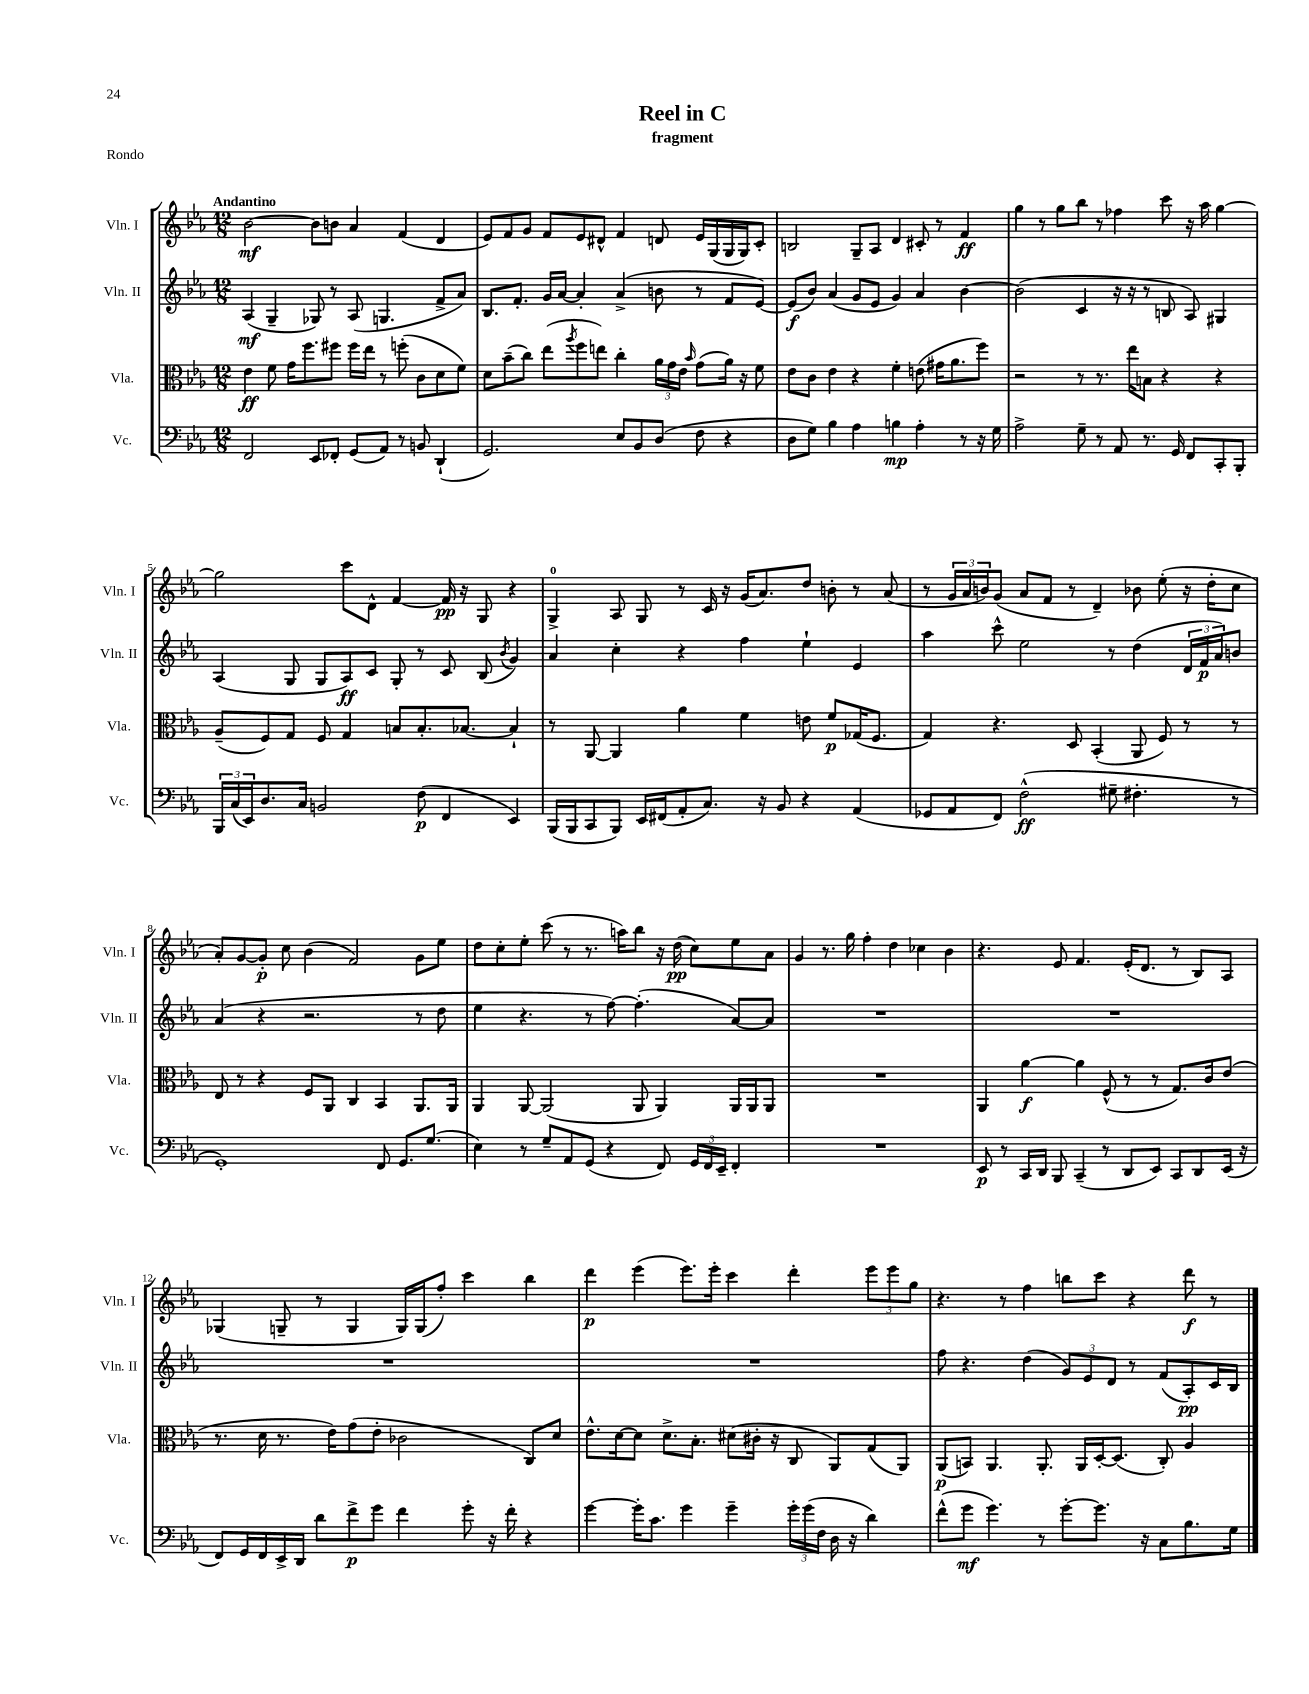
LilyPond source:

\header { title = "Reel in C" subtitle = "fragment" piece = "Rondo" }
<<
\new StaffGroup <<
\new Staff = "s0" \with { instrumentName = "Vln. I" shortInstrumentName = "Vln. I" } {
    \clef treble \key ees \major \numericTimeSignature \time 12/8 \tempo "Andantino"
    bes'2~\mf bes'8 b'8 aes'4 f'4( d'4 |
    ees'8) f'8 g'8 f'8 ees'8 dis'8-^ f'4 d'8 ees'16 g16( g16 g16) c'8-. |
    b2 g8-- aes8 d'4 cis'8-. r8 f'4\ff |
    g''4 r8 g''8 bes''8 r8 fes''4 c'''8 r16 aes''16 g''4~ |
    g''2 c'''8 d'8-^ f'4~ f'16\pp r16 g8 r4 |
    g4-0-> aes8 g8 r8 c'16 r16 g'16( aes'8.) d''8 b'8-. r8 aes'8( |
    r8 \tuplet 3/2 { g'16 aes'16 b'16) } g'8( aes'8 f'8 r8 d'4--) bes'8 ees''8-.( r16 d''16-. c''8 |
    aes'8-.) g'8~ g'8-.\p c''8 bes'4( f'2) g'8 ees''8 |
    d''8 c''8-. ees''8-. c'''8( r8 r8. a''16) bes''8 r16 d''16\pp( c''8) ees''8 aes'8 |
    g'4 r8. g''16 f''4-. d''4 ces''4 bes'4 |
    r4. ees'8 f'4. ees'16-.( d'8. r8 bes8) aes8 |
    ges4( g8-- r8 g4 g16) g16( f''8-.) c'''4 bes''4 |
    d'''4\p ees'''4( ees'''8.) ees'''16-. c'''4 d'''4-. \tuplet 3/2 { ees'''8 ees'''8 g''8 } |
    r4. r8 f''4 b''8 c'''8 r4 d'''8\f r8 \bar "|." |
}
\new Staff = "s1" \with { instrumentName = "Vln. II" shortInstrumentName = "Vln. II" } {
    \clef treble \key ees \major \numericTimeSignature \time 12/8
    aes4\mf( g4-- ges8) r8 aes8( g4. f'8-> aes'8) |
    bes8. f'8.-. g'16 aes'16~ aes'4-. aes'4->( b'8 r8 f'8 ees'8~) |
    ees'8\f( bes'8) aes'4( g'8 ees'8 g'4) aes'4 bes'4~ |
    bes'2( c'4 r16 r16 r8 b8 aes8) gis4 |
    aes4( g8 g8 aes8\ff) c'8 g8-. r8 c'8 bes8( \acciaccatura { bes'8 } g'4) |
    aes'4 c''4-. r4 f''4 ees''4-! ees'4 |
    aes''4 c'''8-^ ees''2 r8 d''4( \tuplet 3/2 { d'16 f'16\p aes'16) } b'8 |
    aes'4( r4 r2. r8 d''8 |
    ees''4 r4. r8 f''8~) f''4.-.( aes'8~) aes'8 |
    R1. |
    R1. |
    R1. |
    R1. |
    f''8 r4. d''4( \tuplet 3/2 { g'8) ees'8 d'8 } r8 f'8( aes8-.\pp) c'16 bes16 \bar "|." |
}
\new Staff = "s2" \with { instrumentName = "Vla." shortInstrumentName = "Vla." } {
    \clef alto \key ees \major \numericTimeSignature \time 12/8
    ees'4\ff f'8 g'16 f''8. fis''8 fis''16 ees''16 r8 f''8-.( c'8 d'8 f'8) |
    d'8 bes'8--( c''8) ees''8( \acciaccatura { aes''8 } f''8 e''8) c''4-. \tuplet 3/2 { aes'16 g'16 ees'16 } \grace { bes'16 } g'8( aes'16) r16 f'8 |
    ees'8 c'8 ees'4 r4 f'4-. e'8( gis'16 aes'8. f''8) |
    r2 r8 r8. ees''16 b8 r4 r4 |
    aes8--( f8) g8 f8 g4 b8 b8.-. bes8.~ bes4-! |
    r8 aes,8~ aes,4 aes'4 f'4 e'8 f'8\p ges16( f8. |
    g4) r4. d8 bes,4-.( aes,8 f8) r8 r8 |
    ees8 r8 r4 f8 aes,8 c4 bes,4 aes,8. aes,16 |
    aes,4 aes,8~ aes,2( aes,8 aes,4) aes,16 aes,16 aes,8 |
    R1. |
    aes,4 aes'4~\f aes'4 f8-^( r8 r8 g8.) c'16 ees'8( |
    r8. d'16 r8. ees'16) g'8( ees'8-. ces'2 c8) d'8 |
    ees'8.-^ d'16~ d'8 d'8.-> bes8.-. dis'8( cis'16-. r16 c8 aes,8) g8( aes,8) |
    aes,8\p( b,8) aes,4. aes,8.-. aes,16 d16~-. d8.( c8-.) aes4 \bar "|." |
}
\new Staff = "s3" \with { instrumentName = "Vc." shortInstrumentName = "Vc." } {
    \clef bass \key ees \major \numericTimeSignature \time 12/8
    f,2 ees,8 fes,8-. g,8( aes,8) r8 b,8 d,4-!( |
    g,2.) ees8 bes,8 d8( f8 r4 |
    d8 g8) bes4 aes4 b4\mp aes4-. r8 r16 g16 |
    aes2-> g8-- r8 aes,8 r8. g,16 f,8 c,8-. bes,,8-. |
    \tuplet 3/2 { bes,,16 c16( ees,16) } d8. c16 b,2 f8\p( f,4 ees,4) |
    bes,,16( bes,,16 c,8 bes,,8) ees,16 fis,16( aes,8-. c8.) r16 bes,8 r4 aes,4( |
    ges,8 aes,8 f,8) f2-^\ff( gis8-- fis4.-. r8 |
    g,1-.) f,8 g,8. g8.( |
    ees4) r8 g8-- aes,8 g,8( r4 f,8) \tuplet 3/2 { g,16 f,16 ees,16-- } f,4-. |
    R1. |
    ees,8\p r8 c,16 d,16 bes,,8 c,4--( r8 d,8 ees,8) c,8 d,8 ees,16( r16 |
    f,8) g,16 f,16 ees,16-> d,16 d'8 f'8->\p g'8 f'4 g'8-. r16 f'16-. r4 |
    g'4~ g'16-. c'8. g'4 g'4-- \tuplet 3/2 { g'16-. g'16( f16 } d16 r16 d'4) |
    f'8-^( g'8\mf g'4.) r8 g'8~-. g'8. r16 c8 bes8. g16 \bar "|." |
}
>>
>>
